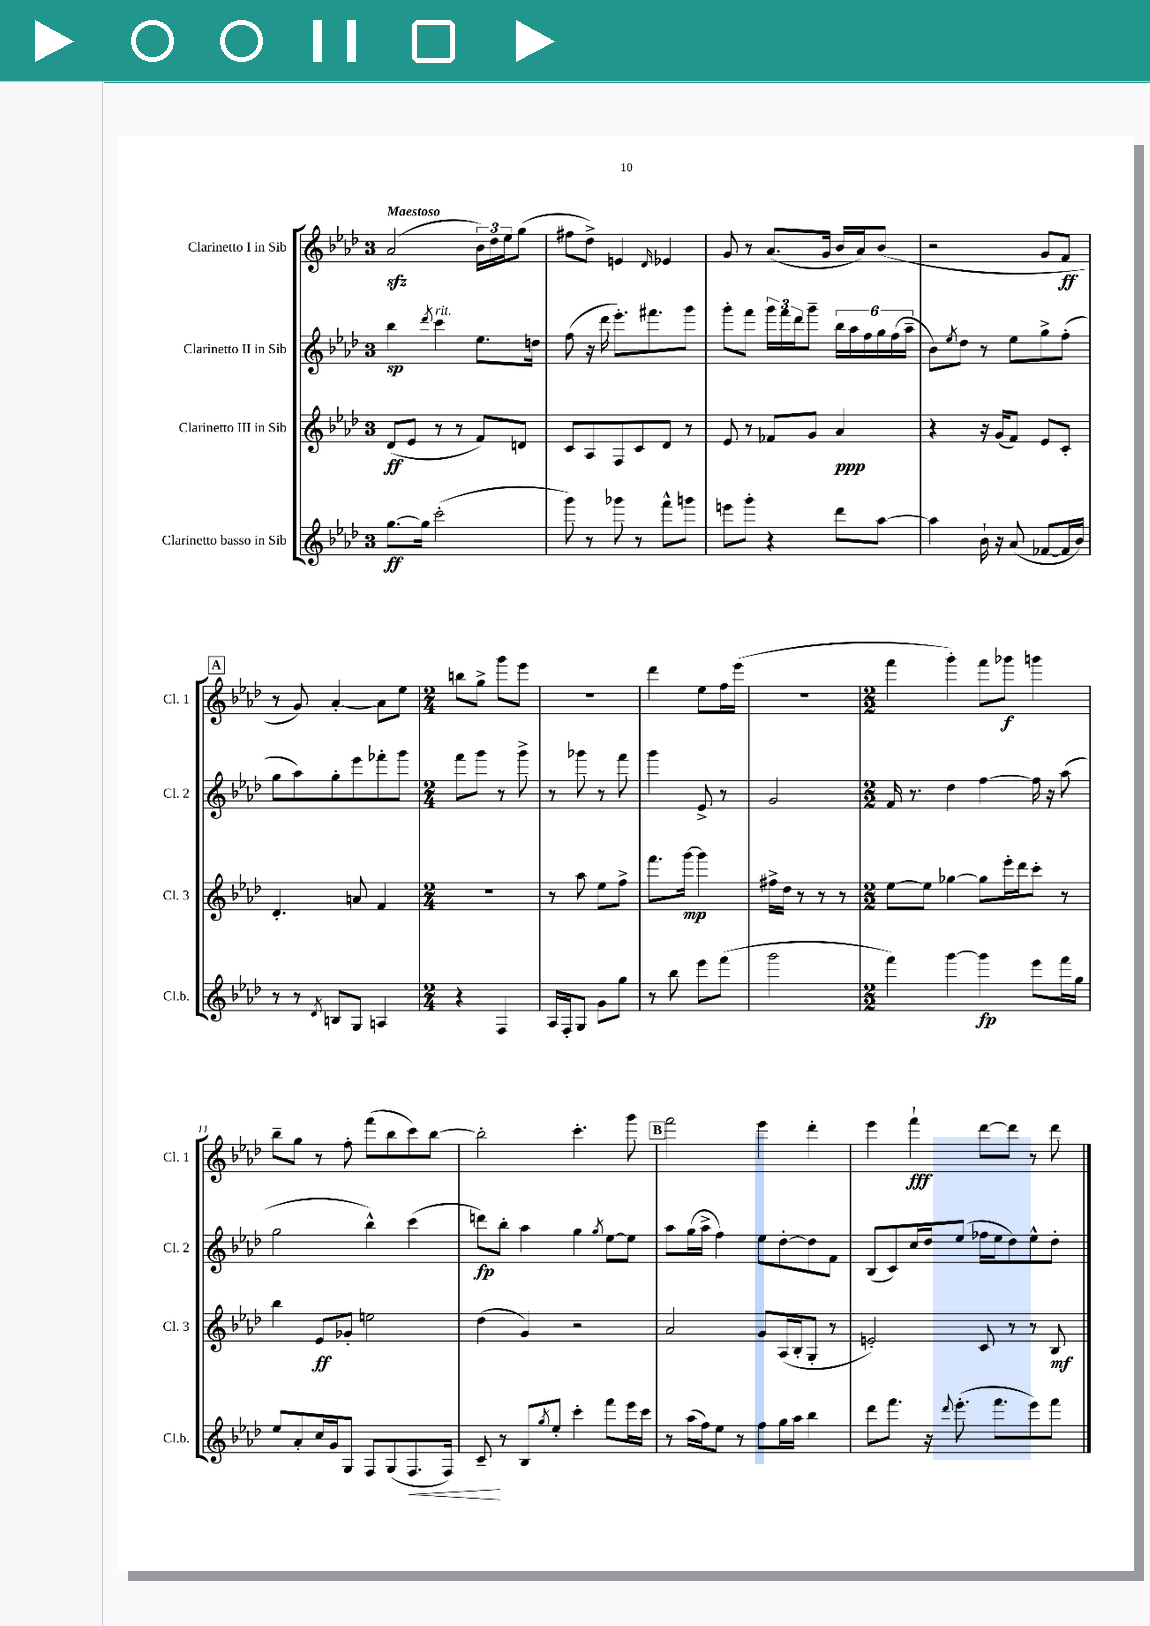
<<
\new StaffGroup <<
\new Staff = "s0" \with { instrumentName = "Clarinetto I in Sib" shortInstrumentName = "Cl. 1" } {
    \clef treble \key aes \major \once \override Staff.TimeSignature.style = #'single-digit \time 3/4 \tempo "Maestoso"
    aes'2\sfz( \tuplet 3/2 { bes'16) des''16 ees''16 } g''8( |
    fis''8 des''8->) e'4 \grace { des'16 } ees'4 |
    g'8 r8 aes'8.( g'16 bes'16 aes'16) bes'8( |
    r2 g'8 f'8\ff |
    \mark \markup { \box "A" } r8 g'8) aes'4~-. aes'8 ees''8 |
    \numericTimeSignature \time 2/4 b''8 g''8-> g'''8 ees'''8 |
    R2 |
    des'''4 ees''8 f''16 ees'''16( |
    r2 |
    \numericTimeSignature \time 2/2 f'''4 g'''4-.) f'''8 ges'''8\f g'''4 |
    bes''8-- g''8 r8 f''8-. f'''8( bes''8 c'''8) bes''8~ |
    bes''2-. c'''4.-. g'''8 |
    \mark \markup { \box "B" } f'''2 ees'''4 des'''4-. |
    ees'''4 f'''4-!\fff des'''8~ des'''8 r8 des'''8 \bar "|." |
}
\new Staff = "s1" \with { instrumentName = "Clarinetto II in Sib" shortInstrumentName = "Cl. 2" } {
    \clef treble \key aes \major \once \override Staff.TimeSignature.style = #'single-digit \time 3/4
    bes''4\sp \acciaccatura { des'''8 } c'''4^\markup { \italic "rit." } ees''8. d''16 |
    f''8( r16 des'''16 ees'''8.-.) fis'''8. g'''8 |
    g'''8-. f'''8 \tuplet 3/2 { g'''16 f'''16 des'''16 } g'''8-- \tuplet 6/4 { bes''16 aes''16 f''16 g''16 f''16( aes''16-- } |
    bes'8) \acciaccatura { ees''8 } des''8 r8 ees''8 g''8-> f''8-.( |
    \mark \markup { \box "A" } g''8 aes''8) g''8-. ees'''8 fes'''8-. g'''8 |
    \numericTimeSignature \time 2/4 f'''8 g'''8 r8 g'''8-> |
    r8 ges'''8 r8 f'''8 |
    g'''4 ees'8-> r8 |
    g'2 |
    \numericTimeSignature \time 2/2 f'16 r8. des''4 f''4~ f''16 r16 aes''8( |
    g''2 bes''4-^) c'''4( |
    d'''8\fp) bes''8-. aes''4 g''4 \acciaccatura { g''8 } ees''8~ ees''8 |
    \mark \markup { \box "B" } aes''8 g''16( aes''16-> f''4) ees''8 des''8~-. des''8 f'8 |
    bes8( c'8) c''16 des''16 ees''8( fes''16 ees''16 des''8) ees''8-^ des''8-. \bar "|." |
}
\new Staff = "s2" \with { instrumentName = "Clarinetto III in Sib" shortInstrumentName = "Cl. 3" } {
    \clef treble \key aes \major \once \override Staff.TimeSignature.style = #'single-digit \time 3/4
    des'8\ff( ees'8 r8 r8 f'8) d'8 |
    c'8 aes8 f8 c'8 des'8 r8 |
    ees'8 r8 fes'8 g'8 aes'4\ppp |
    r4 r16 g'16( f'8) ees'8 c'8-. |
    \mark \markup { \box "A" } des'4.-. a'8 f'4 |
    \numericTimeSignature \time 2/4 R2 |
    r8 aes''8 ees''8 f''8-> |
    f'''8. g'''16~\mp g'''4 |
    fis''16-> des''16 r8 r8 r8 |
    \numericTimeSignature \time 2/2 ees''8~ ees''8 ges''4~ ges''8 ees'''16-. des'''16 c'''8-. r8 |
    bes''4 ees'8\ff ges'8-. e''2 |
    des''4( g'4) r2 |
    \mark \markup { \box "B" } aes'2 g'8 aes16( bes16-. g8-. r8 |
    e'2-.) c'8 r8 r8 bes8\mf \bar "|." |
}
\new Staff = "s3" \with { instrumentName = "Clarinetto basso in Sib" shortInstrumentName = "Cl.b." } {
    \clef treble \key aes \major \once \override Staff.TimeSignature.style = #'single-digit \time 3/4
    g''8.~\ff g''16 c'''2-.( |
    g'''8) r8 ges'''8 r8 f'''8-^ g'''8 |
    e'''8 g'''8-. r4 des'''8 aes''8~ |
    aes''4 bes'16-! r16 aes'8( fes'8~ fes'16 bes'16) |
    \mark \markup { \box "A" } r8 r8 \acciaccatura { des'8 } b8 g8 a4 |
    \numericTimeSignature \time 2/4 r4 f4 |
    aes16 f16-. g8 g'8 g''8 |
    r8 bes''8 ees'''8 f'''8( |
    g'''2 |
    \numericTimeSignature \time 2/2 f'''4) g'''4~ g'''4\fp ees'''8 f'''16 g''16 |
    ees''8 aes'8-. c''16 g'16 g8 f8 g8( f8.\< f16) |
    c'8--\! r8 bes8 \acciaccatura { g''8 } ees''8-. c'''4-. f'''8 ees'''16 c'''16 |
    \mark \markup { \box "B" } r8 aes''16( f''16) ees''8 r8 f''8 g''16 aes''16 bes''4 |
    des'''8 f'''8. r16 \appoggiatura { des'''8 } ees'''8.-.( f'''8. ees'''8) f'''8 \bar "|." |
}
>>
>>
